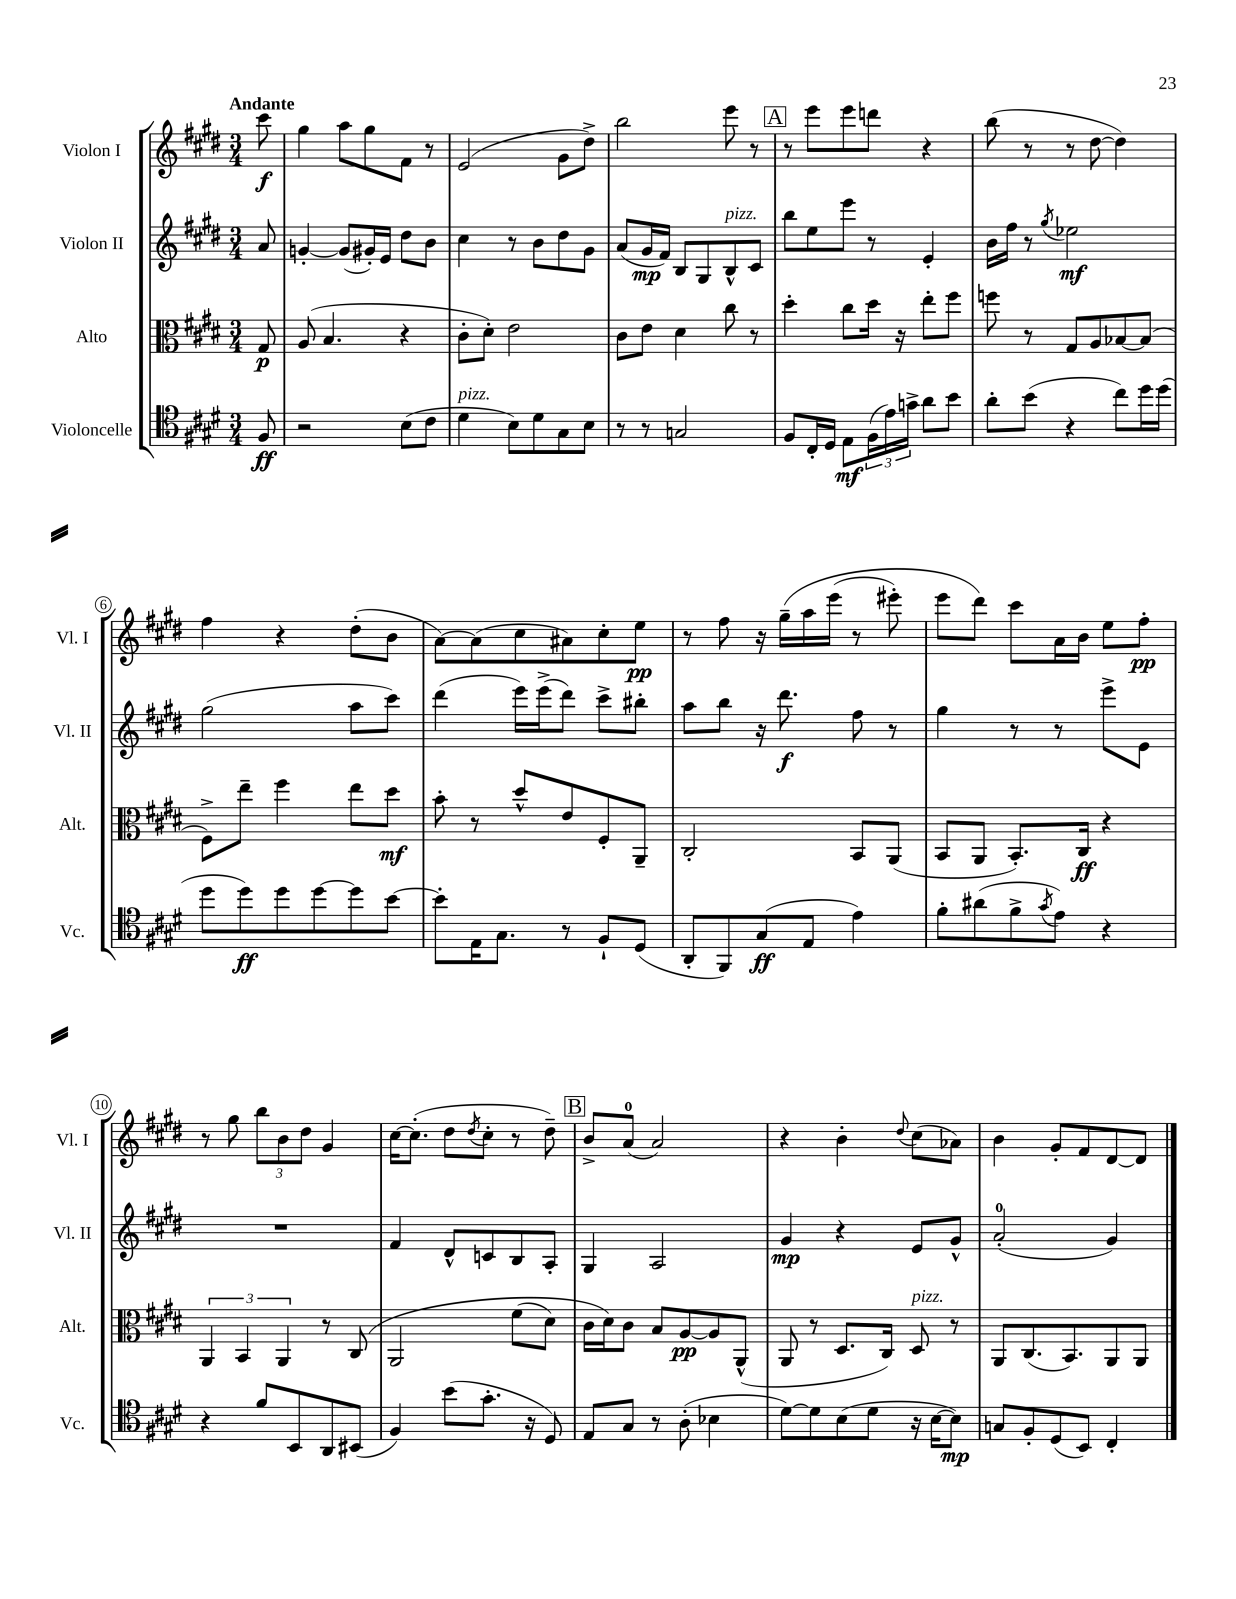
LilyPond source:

<<
\new StaffGroup <<
\new Staff = "s0" \with { instrumentName = "Violon I" shortInstrumentName = "Vl. I" } {
    \clef treble \key e \major \numericTimeSignature \time 3/4 \partial 8 \tempo "Andante"
    cis'''8\f |
    gis''4 a''8 gis''8 fis'8 r8 |
    e'2( gis'8 dis''8->) |
    b''2 e'''8 r8 |
    \mark \markup { \box "A" } r8 e'''8 e'''8 d'''8 r4 |
    b''8( r8 r8 dis''8~ dis''4) |
    fis''4 r4 dis''8-.( b'8 |
    a'8~) a'8( cis''8 ais'8) cis''8-. e''8\pp |
    r8 fis''8 r16 gis''16--\( a''16 e'''16( r8 eis'''8-.) |
    e'''8 dis'''8\) cis'''8 a'16 b'16 e''8 fis''8-.\pp |
    r8 gis''8 \tuplet 3/2 { b''8 b'8 dis''8 } gis'4 |
    cis''16~ cis''8.-.( dis''8 \acciaccatura { dis''8 } cis''8-. r8 dis''8--) |
    \mark \markup { \box "B" } b'8-> a'8-0( a'2) |
    r4 b'4-. \appoggiatura { dis''8 } cis''8( aes'8) |
    b'4 gis'8-. fis'8 dis'8~ dis'8 \bar "|." |
}
\new Staff = "s1" \with { instrumentName = "Violon II" shortInstrumentName = "Vl. II" } {
    \clef treble \key e \major \numericTimeSignature \time 3/4 \partial 8
    a'8 |
    g'4~-. g'8( gis'16-.) e'16 dis''8 b'8 |
    cis''4 r8 b'8 dis''8 gis'8 |
    a'8( gis'16\mp fis'16) b8 gis8 b8-^^\markup { \italic "pizz." } cis'8 |
    \mark \markup { \box "A" } b''8 e''8 e'''8 r8 e'4-. |
    b'16 fis''16 r8 \acciaccatura { gis''8 } ees''2\mf |
    gis''2( a''8 cis'''8) |
    dis'''4( e'''16) e'''16->( dis'''8) cis'''8-> bis''8-. |
    a''8 b''8 r16 dis'''8.\f fis''8 r8 |
    gis''4 r8 r8 e'''8-> e'8 |
    R2. |
    fis'4 dis'8-^ c'8 b8 a8-. |
    \mark \markup { \box "B" } gis4 a2 |
    gis'4\mp r4 e'8 gis'8-^ |
    a'2-0-.( gis'4) \bar "|." |
}
\new Staff = "s2" \with { instrumentName = "Alto" shortInstrumentName = "Alt." } {
    \clef alto \key e \major \numericTimeSignature \time 3/4 \partial 8
    gis8\p |
    a8( b4. r4 |
    cis'8-. dis'8-.) e'2 |
    cis'8 e'8 dis'4 cis''8 r8 |
    \mark \markup { \box "A" } dis''4-. cis''8 dis''16 r16 e''8-. fis''8 |
    f''8 r8 gis8 a8 bes8~ bes8( |
    fis8->) e''8-- fis''4 e''8 dis''8\mf |
    b'8-. r8 dis''8-^ e'8 fis8-. a,8-- |
    cis2-. b,8 a,8( |
    b,8 a,8 b,8.-.) cis16\ff r4 |
    \tuplet 3/2 { a,4 b,4 a,4 } r8 cis8\( |
    a,2 fis'8( dis'8) |
    \mark \markup { \box "B" } cis'16 dis'16\) cis'8 b8 a8~\pp a8 a,8-^( |
    a,8 r8 dis8. cis16) dis8^\markup { \italic "pizz." } r8 |
    a,8 cis8.( b,8.) a,8 a,8 \bar "|." |
}
\new Staff = "s3" \with { instrumentName = "Violoncelle" shortInstrumentName = "Vc." } {
    \clef tenor \key e \major \numericTimeSignature \time 3/4 \partial 8
    fis8\ff |
    r2 b8( cis'8 |
    dis'4^\markup { \italic "pizz." } b8) dis'8 gis8 b8 |
    r8 r8 g2 |
    \mark \markup { \box "A" } fis8 cis16-. dis16 e8\mf \tuplet 3/2 { fis16( e'16) g'16-> } a'8 b'8 |
    a'8-. b'8( r4 cis''8) dis''16 dis''16( |
    dis''8 dis''8\ff) dis''8 dis''8~ dis''8 b'8~ |
    b'8-. e16 gis8. r8 fis8-! dis8( |
    a,8-. fis,8) gis8\ff( e8 e'4) |
    fis'8-. ais'8( fis'8-> \acciaccatura { gis'8 } e'8) r4 |
    r4 fis'8 b,8 a,8 bis,8( |
    fis4) b'8( gis'8.-. r16 dis8) |
    \mark \markup { \box "B" } e8 gis8 r8 a8-.( bes4 |
    dis'8~) dis'8 b8( dis'8 r16 b16~ b8\mp) |
    g8 fis8-. dis8( b,8) cis4-. \bar "|." |
}
>>
>>
\layout { \context { \Score \override BarNumber.stencil = #(make-stencil-circler 0.1 0.3 ly:text-interface::print) } }
